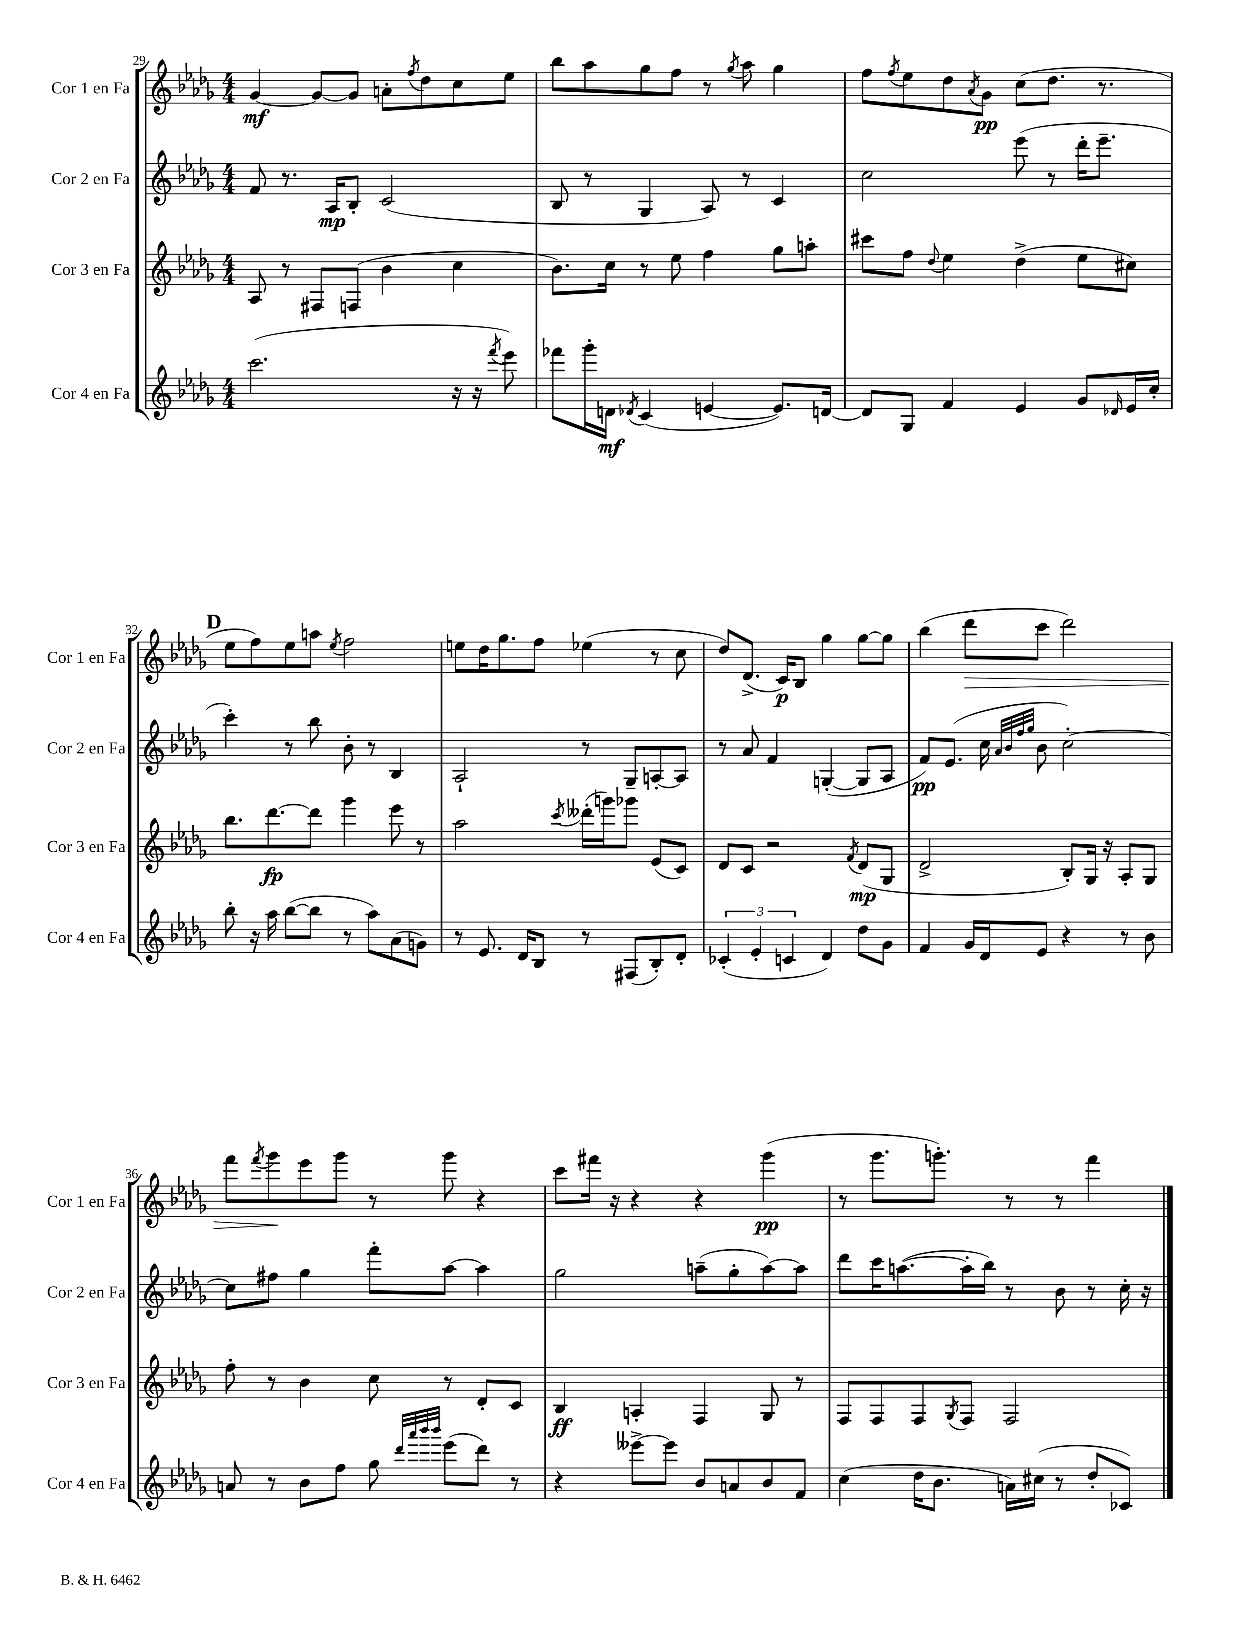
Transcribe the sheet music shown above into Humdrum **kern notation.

**kern	**kern	**kern	**kern
*staff4	*staff3	*staff2	*staff1
*clefG2	*clefG2	*clefG2	*clefG2
*k[b-e-a-d-g-]	*k[b-e-a-d-g-]	*k[b-e-a-d-g-]	*k[b-e-a-d-g-]
*M4/4	*M4/4	*M4/4	*M4/4
(2.ccc	8A-	8f	[4g-
.	8r	8.r	.
.	8F#	.	8g-_
.	.	16A-	.
.	(8F	8B-'	8g-]
.	4b-	(2c	8a'
.	.	.	8qff
.	.	.	8dd-
16r	4cc	.	8cc
16r	.	.	.
8qfff	.	.	.
8eee-)	.	.	8ee-
=	=	=	=
8fff-	8.b-)	8B-	8bb-
16ggg-'	.	8r	8aa-
16d	16cc	.	.
8qd-	.	.	.
(4c	8r	4G-	8gg-
.	8ee-	.	8ff
[4e	4ff	8A-)	8r
.	.	.	8qgg-
.	.	8r	8aa-
8.e])	8gg-	4c	4gg-
.	8aa'	.	.
[16d	.	.	.
=	=	=	=
8d]	8ccc#	2cc	8ff
.	.	.	8qff
8G-	8ff	.	8ee-
.	8qqdd-	.	.
4f	4ee-	.	8dd-
.	.	.	8qa-
.	.	.	8g-
4e-	(4dd-^	(8eee-	(8cc
.	.	8r	8.dd-
8g-	8ee-	16ddd-'	.
.	.	8.eee-~	8.r
16qqd-	.	.	.
16e-	8cc#)	.	.
16cc'	.	.	.
=	=	=	=
8bb-'	8.bb-	4ccc')	8ee-
16r	.	.	8ff)
16aa-	[8.ddd-	.	.
([8bb-	.	8r	8ee-
8bb-]	8ddd-]	8bb-	8aa
.	.	.	8qee-
8r	4ggg-	8b-'	2ff
8aa-)	.	8r	.
(8a-	8eee-	4B-	.
8g)	8r	.	.
=	=	=	=
8r	2aa-	2A-`	8ee
8.e-	.	.	16dd-
.	.	.	8.gg-
16d-	.	.	.
8B-	.	.	8ff
.	8qccc	.	.
8r	(16ddd--'	8r	(4ee-
.	16ggg)	.	.
(8F#	8ggg-	8G-~	.
8B-')	(8e-	[8A'	8r
8d-'	8c)	8A]	8cc
=	=	=	=
(6c-'	8d-	8r	8dd-)
.	8c	8a-	(8.d-^
6e-'	.	.	.
.	2r	4f	.
.	.	.	16c)
6c	.	.	.
.	.	.	8B-
4d-)	.	([4G'	4gg-
.	8qf	.	.
8dd-	(8d-	8G]	[8gg-
8g-	8G-	8A-	8gg-]
=	=	=	=
4f	2d-^	8f)	(4bb-
.	.	(8.e-	.
16g-	.	.	8ddd-
16d-	.	16cc	.
.	.	32qqa-	.
.	.	32qqb-	.
.	.	32qqff	.
.	.	32qqgg-	.
8e-	.	8b-	8ccc
4r	8B-')	[2cc')	2ddd-)
.	16G-	.	.
.	16r	.	.
8r	8A-'	.	.
8b-	8G-	.	.
=	=	=	=
8a	8ff'	8cc]	8fff
.	.	.	8qfff
8r	8r	8ff#	8ggg-
8b-	4b-	4gg-	8eee-
8ff	.	.	8ggg-
8gg-	8cc	8fff'	8r
32qqddd-	.	.	.
32qqaaa-	.	.	.
32qqbbb-	.	.	.
32qqbbb-	.	.	.
(8eee-	8r	[8aa-	8ggg-
8ddd-)	8d-'	4aa-]	4r
8r	8c	.	.
=	=	=	=
4r	4B-	2gg-	8ccc
.	.	.	16fff#
.	.	.	16r
[8eee--^	4A'	.	4r
8eee--]	.	.	.
8b-	4F	(8aa~	4r
8a	.	8gg-'	.
8b-	8G-	[8aa)	(4ggg-
8f	8r	8aa]	.
=	=	=	=
(4cc	8F	8ddd-	8r
.	8F	16ccc	8.ggg-
.	.	([8.aa	.
16dd-	8F	.	.
8.b-	.	.	8.ggg')
.	8qG-	.	.
.	8F	16aa']	.
.	.	16bb-)	.
16a)	2F	8r	8r
(16cc#	.	.	.
8r	.	8b-	8r
8dd-'	.	8r	4fff
8c-)	.	16cc'	.
.	.	16r	.
==	==	==	==
*-	*-	*-	*-
